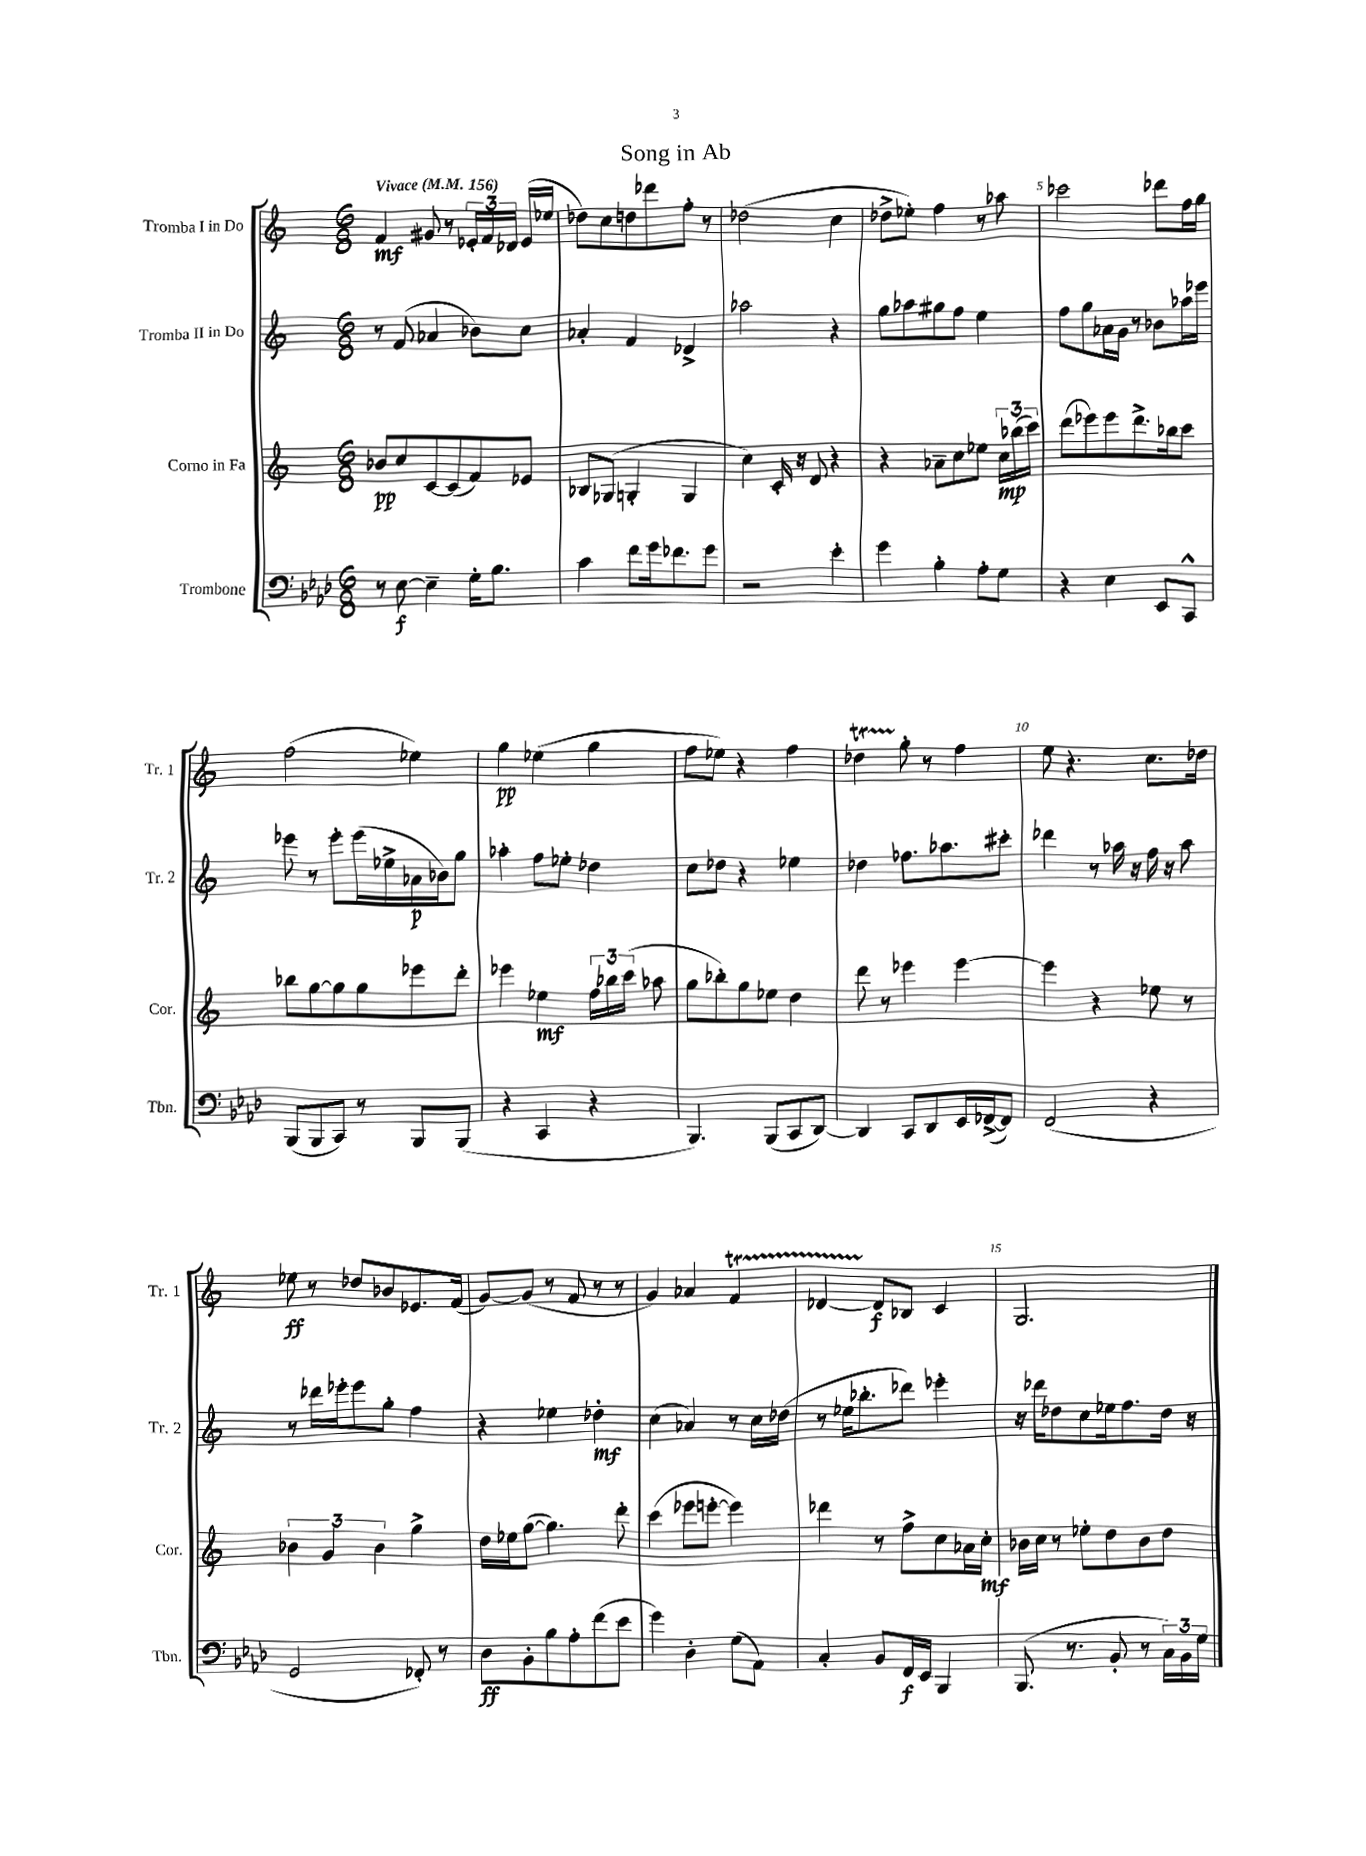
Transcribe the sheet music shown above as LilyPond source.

\header { title = "Song in Ab" }
<<
\new StaffGroup <<
\new Staff = "s0" \with { instrumentName = "Tromba I in Do" shortInstrumentName = "Tr. 1" } {
    \clef treble \key c \major \numericTimeSignature \time 6/8 \tempo "Vivace" 4 = 156
    \autoBeamOff f'4\mf gis'8 r8 \tuplet 3/2 { ees'16[-. f'16 des'16] } ees'16[( ees''16] |
    des''8[) c''8 d''8 des'''8 f''8]-. r8 |
    des''2( c''4 |
    des''8[-> ees''8]-.) f''4 r8 aes''8 |
    ces'''2 des'''8[ f''16 g''16] |
    f''2( ees''4) |
    g''4\pp ees''4( g''4 |
    f''8[ ees''8]) r4 f''4 |
    des''4\startTrillSpan g''8-.\stopTrillSpan r8 f''4 |
    e''8 r4. c''8.[ des''16] |
    ees''8\ff r8 des''8[ bes'8 ees'8. f'16]( |
    g'8[~) g'8]( r8 f'8 r8 r8 |
    g'4) aes'4 f'4\startTrillSpan |
    des'4~ des'8[\stopTrillSpan\f bes8] c'4 |
    g2. \bar "|." |
}
\new Staff = "s1" \with { instrumentName = "Tromba II in Do" shortInstrumentName = "Tr. 2" } {
    \clef treble \key c \major \numericTimeSignature \time 6/8
    \autoBeamOff r8 f'8( aes'4 bes'8[) c''8] |
    aes'4-. f'4 des'4-> |
    aes''2 r4 |
    g''8[ aes''8 gis''8 f''8] e''4 |
    f''8[ g''8 aes'16 g'16] r8 bes'8[ aes''16 ees'''16] |
    ees'''8 r8 ees'''8[-. ees'''16( ees''16-> aes'16\p bes'16) g''8] |
    aes''4-. f''8[ ees''8]-. des''4 |
    c''8[ des''8] r4 ees''4 |
    des''4 fes''8.[ aes''8. cis'''8]-. |
    des'''4 r8 aes''16 r16 f''16 r16 aes''8 |
    r8 des'''16[ ees'''16-. ees'''8 g''8]-. f''4 |
    r4 ees''4 des''4-.\mf |
    c''4( aes'4) r8 c''16[ des''16]( |
    r8 ees''16[ bes''8.-. des'''8]) ees'''4-. |
    r16 des'''16[ des''8 c''8 ees''16 f''8. des''16] r16 \bar "|." |
}
\new Staff = "s2" \with { instrumentName = "Corno in Fa" shortInstrumentName = "Cor." } {
    \clef treble \key c \major \numericTimeSignature \time 6/8
    \autoBeamOff bes'8[\pp c''8 c'8~ c'8( f'8) ees'8] |
    bes8[ ges8]( g4-. g4 |
    c''4) c'16-. r16 d'8 r4 |
    r4 aes'8[-- c''8 ees''8] \tuplet 3/2 { c''16[\mp bes''16( c'''16]) } |
    d'''8[( ees'''8) ees'''8 d'''8.-> bes''16 c'''8] |
    bes''8[ g''8~ g''8 g''8 ees'''8 d'''8]-. |
    ees'''4 ees''4\mf \tuplet 3/2 { f''16[ bes''16 c'''16]( } aes''8 |
    g''8[ bes''8-.) g''8 ees''8] d''4 |
    d'''8 r8 ees'''4 ees'''4~ |
    ees'''4 r4 ees''8 r8 |
    \tuplet 3/2 { bes'4 g'4 bes'4 } g''4-> |
    d''16[ ees''16 g''8]~( g''4.) d'''8-. |
    c'''4( ees'''8[ e'''8]~-. e'''4) |
    des'''4 r8 f''8[-> c''8 aes'16 c''16]-.\mf |
    bes'16[ c''16] r8 ees''8[-. d''8 bes'8 d''8] \bar "|." |
}
\new Staff = "s3" \with { instrumentName = "Trombone" shortInstrumentName = "Tbn." } {
    \clef bass \key aes \major \numericTimeSignature \time 6/8
    \autoBeamOff r8 ees8~\f ees4-- g16[-. bes8.] |
    c'4 f'8[ g'16 fes'8. g'8] |
    r2 ees'4-. |
    g'4 bes4-. aes8[-. g8] |
    r4 ees4 ees,8[ c,8]-^ |
    bes,,8[( bes,,8 c,8]) r8 bes,,8[ bes,,8]( |
    r4 c,4 r4 |
    bes,,4.) bes,,8[( c,8 des,8]~) |
    des,4 c,8[ des,8 ees,16 fes,16~->( fes,8]) |
    f,2( r4 |
    g,2 fes,8-.) r8 |
    des8[\ff bes,8-. bes8 aes8-. f'8( ees'8] |
    g'4) des4-. g8[( aes,8]) |
    c4-. bes,8[ f,16\f ees,16] bes,,4 |
    bes,,8.( r8. bes,8-. r8 \tuplet 3/2 { c16[) bes,16 g16] } \bar "|." |
}
>>
>>
\layout { \context { \Score \override BarNumber.break-visibility = ##(#f #t #t) barNumberVisibility = #(every-nth-bar-number-visible 5) } }
